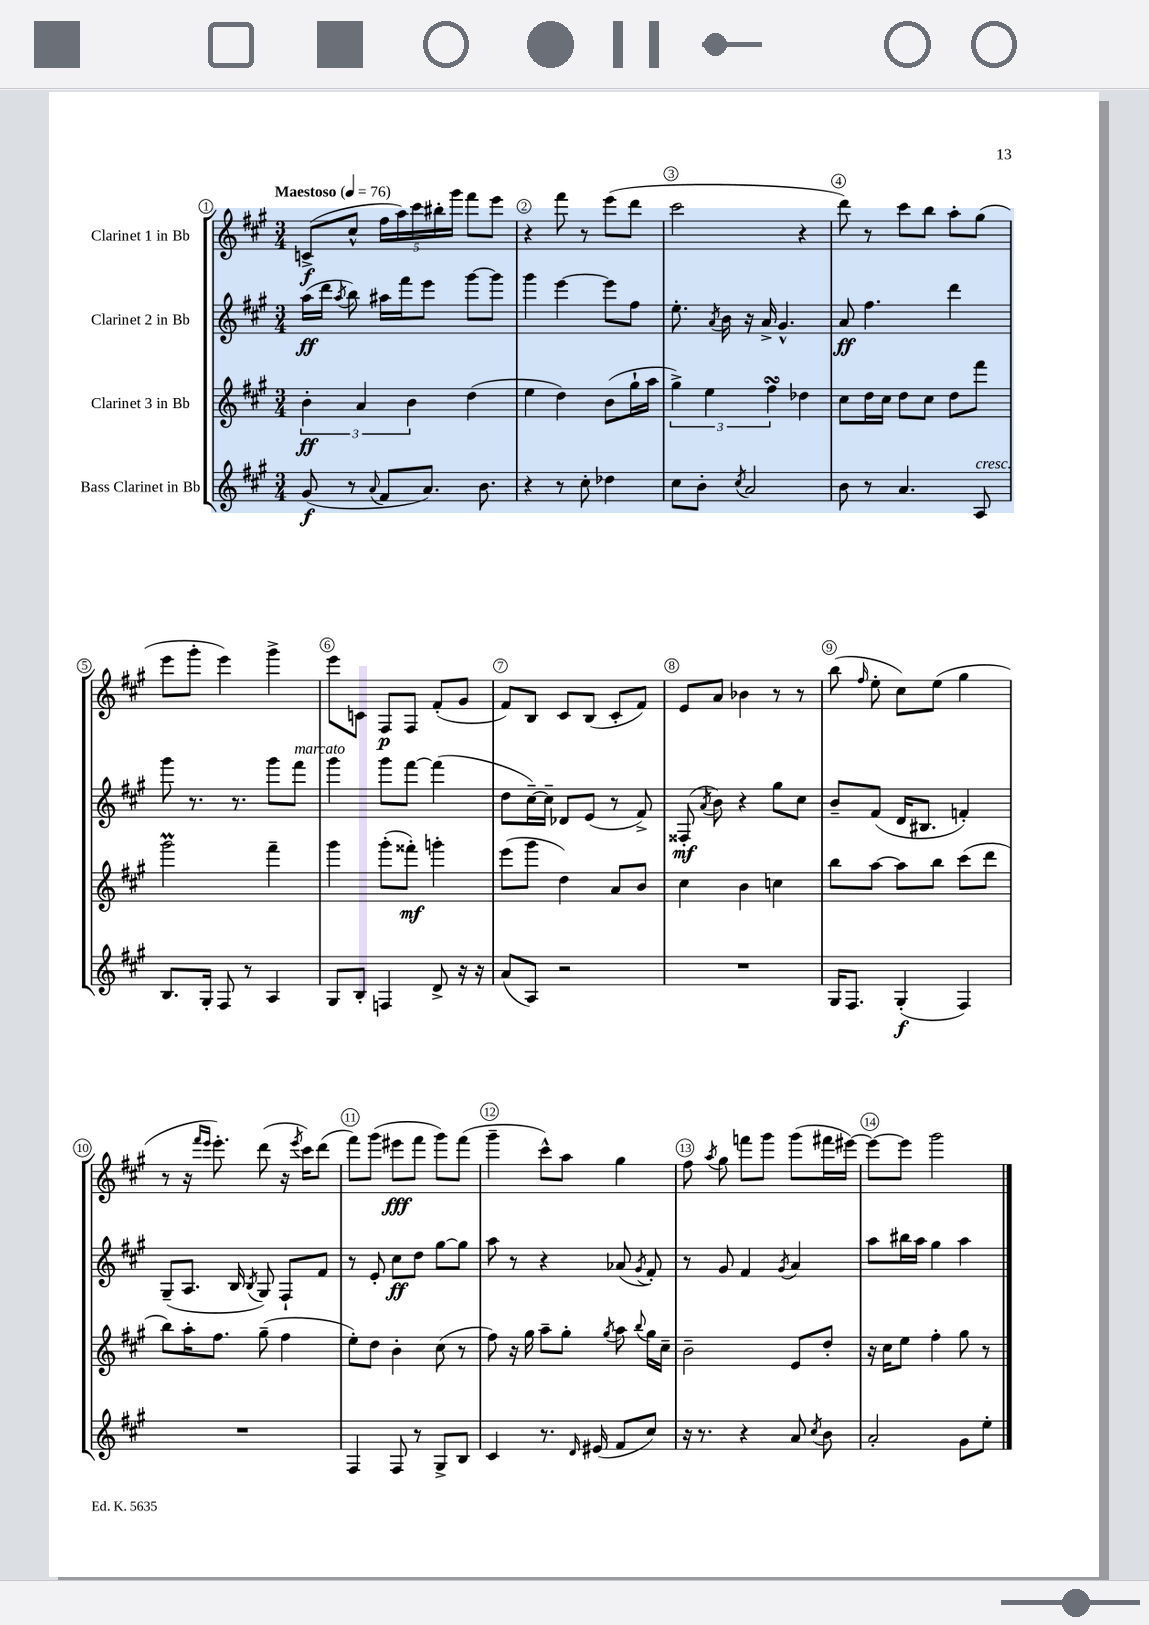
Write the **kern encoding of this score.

**kern	**kern	**kern	**kern
*staff4	*staff3	*staff2	*staff1
*clefG2	*clefG2	*clefG2	*clefG2
*k[f#c#g#]	*k[f#c#g#]	*k[f#c#g#]	*k[f#c#g#]
*M3/4	*M3/4	*M3/4	*M3/4
*MM76	*MM76	*MM76	*MM76
(8g#	6b'	(16aa	(8c^
.	.	16ddd	.
.	.	8qaa	.
8r	.	8bb)	8cc#^^
.	6a	.	.
8qqa	.	.	.
8f#	.	16aa#	20ff#
.	.	.	20aa)
.	.	16fff#	.
.	6b	.	.
.	.	.	20ccc#
8.a)	.	8eee	.
.	.	.	20bb#'
.	.	.	20ggg#
.	(4dd	[8ggg#	8fff#
8.b	.	.	.
.	.	8ggg#]	8eee
=	=	=	=
4r	4ee	4ggg#	4r
8r	4dd)	[4eee	8fff#
8cc#'	.	.	8r
4dd-	(8b	8eee]	(8eee
.	16gg#`	8ff#	8ddd
.	16aa	.	.
=	=	=	=
8cc#	6gg#^)	8.ee'	2ccc#
8b'	.	.	.
.	6ee	.	.
.	.	8qa	.
.	.	16b	.
8qcc#	.	.	.
2a	.	16r	.
.	.	16a^	.
.	6ff#	.	.
.	.	4.g#^^	.
.	4dd-	.	4r
=	=	=	=
8b	8cc#	8a	8ddd)
8r	16dd	4.ff#	8r
.	16cc#	.	.
4.a	8dd	.	8ccc#
.	8cc#	.	8bb
.	8dd	4ddd	8aa'
8A	8fff#	.	(8gg#
=	=	=	=
8.B	2ggg#	8ggg#	8eee
.	.	8.r	8ggg#'
16G#'	.	.	.
8F#	.	.	4eee)
.	.	8.r	.
8r	.	.	.
4A	4fff#~	8ggg#	4ggg#^
.	.	8fff#	.
=	=	=	=
8G#	4ggg#	4ggg#	8eee
8B'	.	.	8c
4F	(8ggg#'	8ggg#	8F#
.	8fff##')	[8fff#	8F#
8d^	4ggg'	(4fff#]	(8f#'
16r	.	.	8g#
16r	.	.	.
=	=	=	=
(8a	(8eee	8dd	8f#)
8A)	8ggg#	[16cc#~)	8B
.	.	16cc#~]	.
2r	4dd)	8d-	8c#
.	.	(8e	(8B
.	8a	8r	8c#'
.	8b	8f#^)	8f#)
=	=	=	=
2.r	4cc#	(8F##'	8e
.	.	8qa	.
.	.	8b)	8a
.	4b	4r	4b-
.	4cc	8gg#	8r
.	.	8cc#	8r
=	=	=	=
16G#	8bb	8b~	(8bb
8.F#	.	.	.
.	.	.	16qqff#
.	[8aa	(8f#	8ee'
(4G#'	8aa]	16d	8cc#)
.	.	8.B#	.
.	8bb	.	(8ee
4F#)	(8ccc#	4f')	4gg#
.	8ddd	.	.
=	=	=	=
2.r	8bb)	(8G#~	8r
.	16aa'	8.A	16r
.	.	.	16qqfff#
.	.	.	16qqeee
.	8.ff#	.	8.eee')
.	.	16B	.
.	.	8qB	.
.	(8gg#~	8G#)	(8ddd
.	4ff#	8F#`	16r
.	.	.	8qeee
.	.	.	16ccc#)
.	.	8f#	(8ddd
=	=	=	=
4F#	8ee')	8r	8fff#)
.	8dd	8e'	(8ggg#
8F#	4b'	8cc#	8eee#
8r	.	8dd	8fff#
8G#^	(8cc#	[8gg#	8ggg#)
8B	8r	8gg#]	(8fff#
=	=	=	=
4c#	8ff#)	8aa	4ggg#~
.	16r	8r	.
.	16gg#	.	.
8.r	8aa~	4r	8ccc#^^)
.	8gg#'	.	8aa
16qqd	.	.	.
(16e#	.	.	.
.	8qgg#	.	.
8f#	8aa	(8a-	4gg#
.	8qqbb	8qg#	.
8cc#)	16gg#	8f#')	.
.	16cc#~	.	.
=	=	=	=
16r	2b~	8r	8ff#
8.r	.	.	.
.	.	.	8qaa
.	.	8g#	8gg#
4r	.	4f#	8fff
.	.	.	8ggg#
.	.	8qg#	.
8a	8e	4a	(8ggg#
8qcc#	.	.	.
8b	8dd'	.	16fff#
.	.	.	[16eee#)
=	=	=	=
2a'	16r	8aa	8eee#_
.	16cc#	.	.
.	8ee	16bb#	8eee#]
.	.	16aa	.
.	4ff#'	4gg#	2ggg#
8g#	8gg#	4aa	.
8ee'	8r	.	.
==	==	==	==
*-	*-	*-	*-
